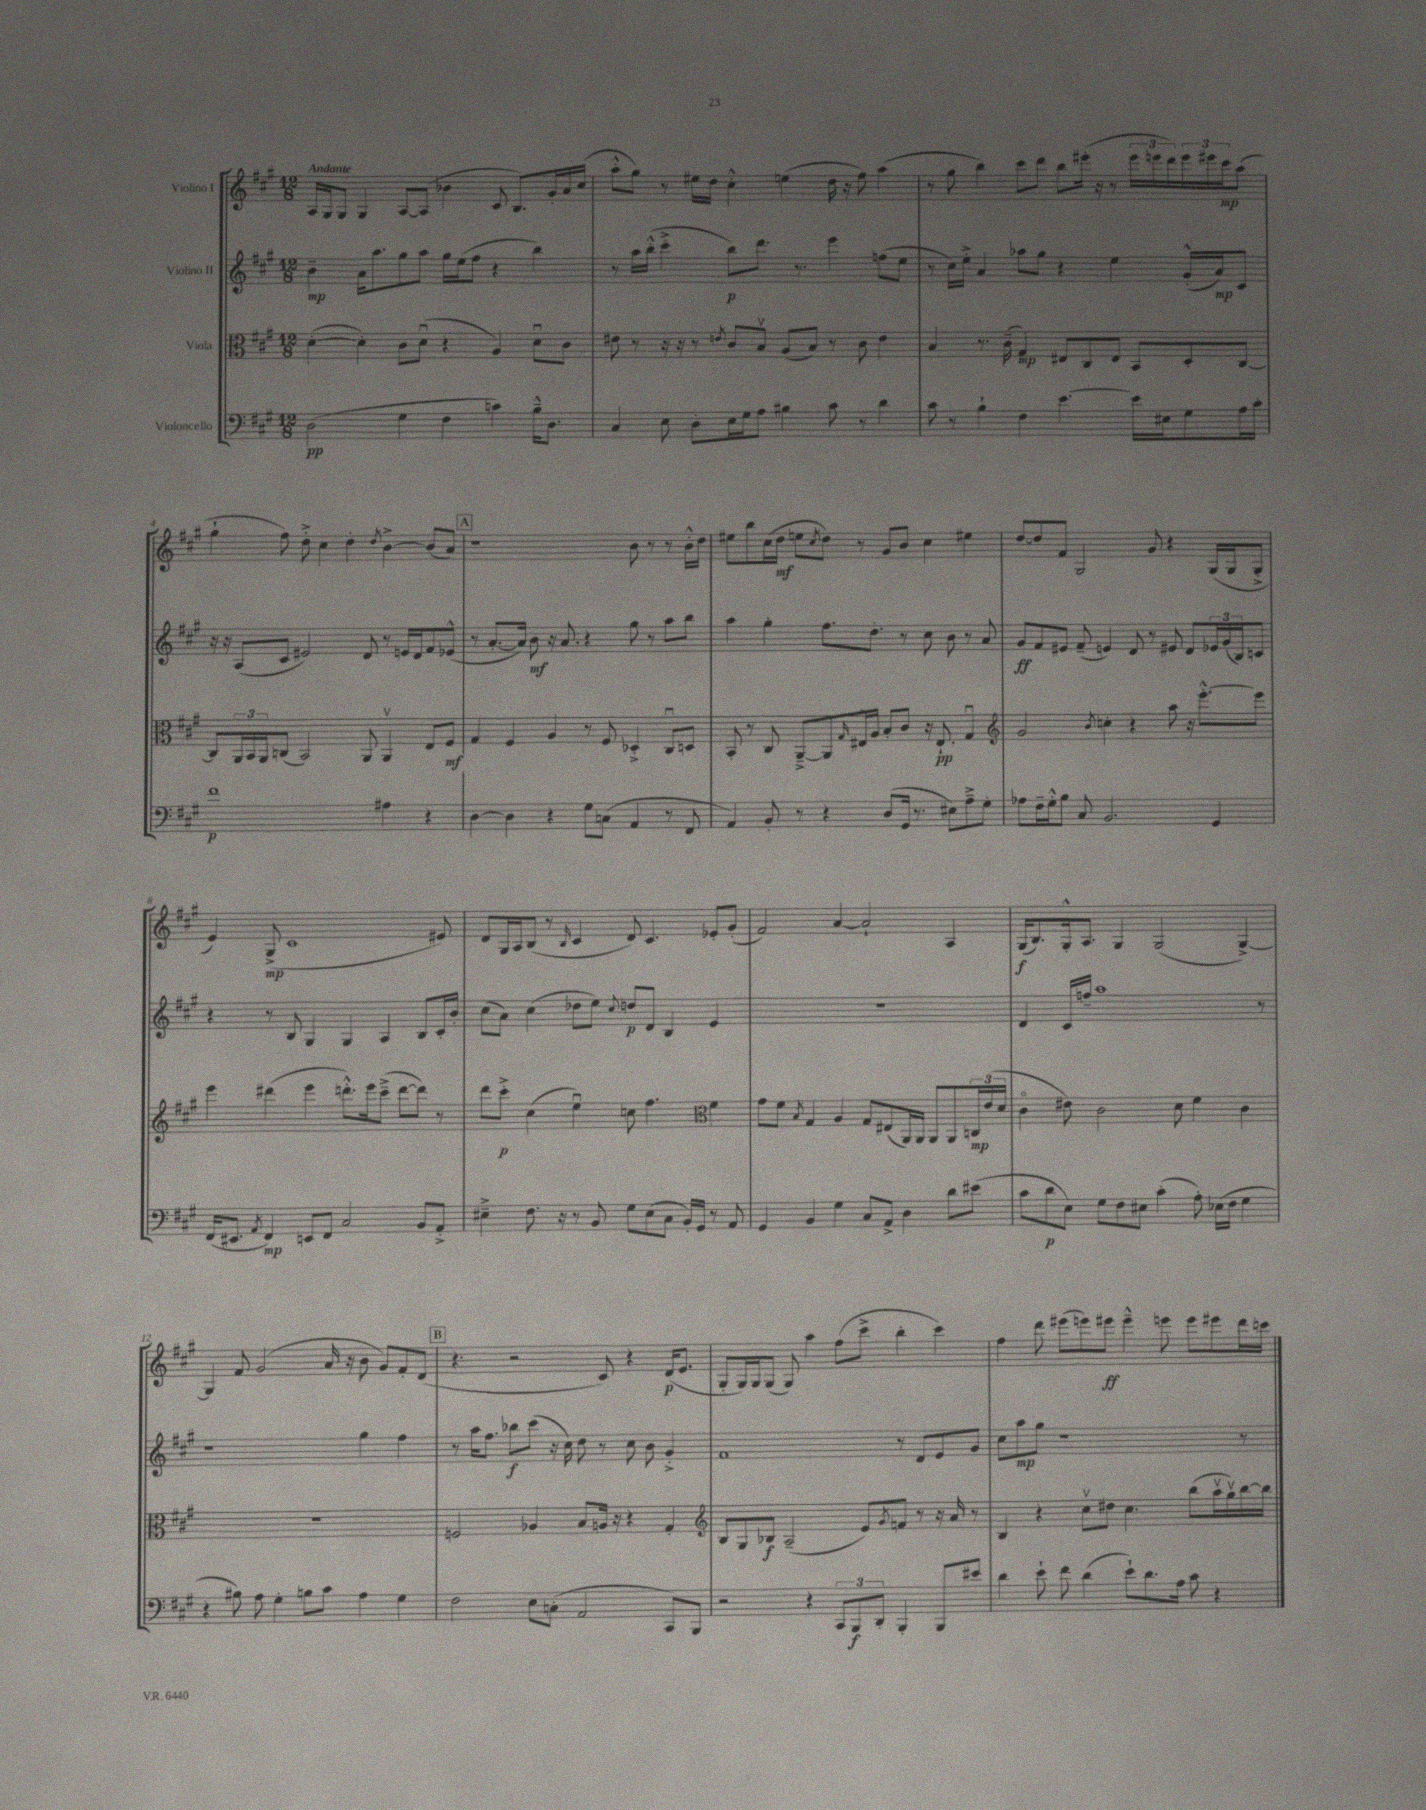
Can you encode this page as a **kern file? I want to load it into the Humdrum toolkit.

**kern	**kern	**kern	**kern
*staff4	*staff3	*staff2	*staff1
*clefF4	*clefC3	*clefG2	*clefG2
*k[f#c#g#]	*k[f#c#g#]	*k[f#c#g#]	*k[f#c#g#]
*M12/8	*M12/8	*M12/8	*M12/8
(2D\	([4d'\	4b~\	16A/LL
.	.	.	16G#/J
.	.	.	8G#/J
.	4d'\])	16a\LK	4G#/
.	.	8.aa\	.
4G#\	8c#\L	8gg#\	[8A/L
.	(8du\J	8aa\J	(8A/]J
4F#\	4r	16gg#\LL	4b-\
.	.	(16ee\J	.
.	.	8ff#\J	.
4c\)	4A/)	4r	8c#/
.	.	.	8.B/L)
16B~^^\LK	8du\L	4bb\)	.
8.D\J	.	.	16g#'/L
.	8c#\J	.	16a/
.	.	.	(16cc#/JJ
=	=	=	=
4C#/	8e#\	8r	8aa'^^\L
.	8r	16aa\LL	8gg#\J)
.	.	(16bb'^^\JJ	.
8E\	16r	4ccc#'^\	8r
.	16r	.	.
8D'\L	8r	.	16ee#\LL
.	.	.	16dd\JJ
.	8qe/	.	.
16E\L	8c#/L	8bb\L)	4cc#'^^\
16G#\J	.	.	.
8A\J	8Bv/J	8.ddd\J	.
4B#\	(8A/L	.	(4ee\
.	.	8.r	.
.	8B/J)	.	.
8c#\	8r	4eee\	16dd\
.	.	.	16r
8r	8c#\	.	8ff#\)
4d\	4e\	(8ff\L	(4aa\
.	.	8ee\J	.
=	=	=	=
8c#\	4B/	8r	8r
8r	.	16cc#\LL)	8gg#\
.	.	16ee'^\JJ	.
4B`\	8.r	4a/	4bb\)
.	(16c#~\	.	.
4F#\	4G#/)	8aa-\L	8ccc#\L
.	.	8gg#\J	8ddd\J
[4.e\	8E#/L	4r	8bb\L
.	8C#/	.	(16eee#'\Jk
.	.	.	16r
.	8E#/J	4ee\	8r
16e\]LL	8BB/L	.	24eee#\LL
.	.	.	24eee\
16E#\J	.	.	.
.	.	.	24ddd\)
8G#\	8D'/	(16g#'^^/LL	24eee\
.	.	.	24eee#\
.	.	16a/J)	.
.	.	.	24ccc#\J
16A\L	[8C#/J	8c#/J	(8aa\J
16c#'\JJ	.	.	.
=	=	=	=
1f#	8C#/]L	16r	4gg#`\
.	.	16r	.
.	24AA/L	(8A/L	.
.	24BB/	.	.
.	24AA/J	.	.
.	(8C/J	8c#/J	8ff#\)
.	2BB/)	2e#/)	8dd'^\
.	.	.	4cc#\
.	.	.	4dd'\
.	8AA/	8d/	.
.	.	.	8qdd/
4A#\	4AAv/	8r	[4b^\
.	.	16e/LL	.
.	.	16d/J	.
4r	8E/L	8f#/	(8b/]L
.	8F#/J	(8e-^^/J	8a/J)
=	=	=	=
[4D\	4G#/	8r	1r
.	.	[8.a'/L	.
4D\]	4F#/	.	.
.	.	16a/]Jk)	.
.	.	8b\	.
4r	4A/	16r	.
.	.	8.a/	.
8G#\L	8r	4r	.
(8C\J	8F#/	.	.
4AA/	4D-'^/	8gg#\	8b\
.	.	8r	8r
8r	8C#u/L	8aa\L	8r
8FF#/	8D/J	8bb\J	16b'^^\LL
.	.	.	16dd\JJ
=	=	=	=
4AA/)	8BB'/	4aa\	8ee#\L
.	8r	.	8bb\
8BB'/	8C#/	4gg#'\	(16cc#\L
.	.	.	16dd\JJ
8r	[8AA~^/L	.	8ee\L
.	.	.	8qcc#/
4r	8AA/]	8.ff#\L	8dd\J)
.	16qqG#/	.	.
.	16E#o/L	.	8r
.	16A/JJ	8.dd'\J	.
(8D/L	8B'/L	.	8g#/L
16GG#/Jk	8c#/J	8r	8b/J
8.r	.	.	.
.	16r	8cc#\	4cc#\
.	8.E#`/	.	.
8E#\L)	.	8b\	.
8A~^\	4G#u/	8r	4ee#\
8G#'\J	.	8a/	.
=	=	=	=
*	*clefG2	*	*
8A-\L	2g#/	8g#/L	[8dd/L
16F#~\L	.	8f#/	8dd/]
16G#'^^\J	.	.	.
8B\J	.	8e#/J	8f#/J
8C#/	.	(8f#~/	2G#/
.	8qb/	.	.
2.BB/	4cc'\	4e/)	.
.	4r	8d/	.
.	.	8r	8g#/
.	8aa\	8e#/	4r
.	16r	8d/L	.
.	[8.eee'^^\L	.	.
4GG#/	.	24e-/L	(16G#/LL
.	.	(24g#/	.
.	.	.	16G#/J
.	.	24B/J)	.
.	8eee\]J	8c/J	8G#'^/J
=	=	=	=
(16FF#/LK	4eee\	4r	4e/)
8.EE#/J	.	.	.
8qAA/	.	.	.
4FF#/)	(4ddd#\	8r	(8G#^/
.	.	8B/	1c#
8EE/L	4eee\	4G#/	.
8FF#/J	.	.	.
2C#/	8.ddd'^^\L)	4G#/	.
.	16eee\k	.	.
.	(8ccc#~^\J	4A/	.
.	[8ddd\L	.	.
8BB/L	8ddd\]J)	8B/L	.
8AA'^/J	8r	16c#'/L	8e#/)
.	.	16b'/JJ	.
=	=	=	=
4E#~^\	8ddd\L	(8cc#\L	8d/L
.	8ccc#'^\J	8a\J)	16G#/L
.	.	.	16A/J
8.F#\	(4cc#\	(4cc#\	(8B/J
.	.	.	8r
16r	.	.	.
.	.	.	16qqB/
8r	4eeu\)	8dd-\L	4c#/
8BB/	.	8ee\J)	.
.	.	8qqcc#/	.
8G#\L	8cc\	8dd/L	8d/)
(8E#\	4.ff#\	8d/J	4.c#/
8C#\J	.	4B/	.
16BB'/LL)	.	.	.
16GG#/JJ	.	.	.
*	*clefC3	*	*
8r	4f#\	4e/	8e-'/L
8AA/	.	.	(8g#'/J
=	=	=	=
4GG#/	8g#\L	1.r	2f#/)
.	8f#\J	.	.
.	8qB/	.	.
4BB/	4G#/	.	.
4G#\	4A/	.	[4a/
8C#/L	8G#/L	.	2a`/]
8AA^/J	(8E#/	.	.
4D\	16AA/L)	.	.
.	16AA/JJ	.	.
.	8AA/L	.	.
8d\L	8AA/	.	4A/
(8e#\J	24C/L	.	.
.	(24e/	.	.
.	24d/JJ	.	.
=	=	=	=
8c#\L	4c#o\	4d/	(16G#/LK
.	.	.	8.B/)
8d\	.	.	.
8E\J)	8e#\)	16c#/LL	16G#'^^/k
.	.	16ff~/JJ	8.A/J
8G#\L	2c#\	1aa	.
8F#\	.	.	4G#/
8E#\J	.	.	.
(4c#'\	.	.	(2G#/
.	8d\	.	.
8A'\)	4f#\	.	.
(16E-\LL	.	.	.
16F#\JJ	.	.	.
4G#\	4c#\	.	[4G#^/)
.	.	8r	.
=	=	=	=
4r	1.r	1r	4G#/]
8B#\)	.	.	8f#/
8A\	.	.	(2g#/
4G#'\	.	.	.
8B\L	.	.	.
8c#\J	.	.	16a/
.	.	.	16r
4A\	.	4gg#\	8b\
.	.	.	8g#/L)
4G#\	.	4ff#\	8f#'/
.	.	.	(8d/J
=	=	=	=
2F#\	2F/	8r	4.r
.	.	16aa\LK	.
.	.	8.ff#\J	.
.	.	8bb-\L	2r
8E\L	4A-/	(8ccc#\J	.
(8C'\J	.	16r	.
.	.	16cc#\)	.
2AA/	8B/L	8dd\	.
.	16A/Jk	8r	8c#/)
.	16r	.	.
.	4r	8cc#\	4r
.	.	8b\	.
8CC#/L)	4G#'/	4g#'^/	(16d/LK
.	.	.	8.e/J
8BBB/J	.	.	.
=	=	=	=
*	*clefG2	*	*
2r	8B/L	1f#	8G#'/L
.	8G#/	.	16G#/L)
.	.	.	16G#/J
.	8B-/J	.	(8G#/J
.	(2A~/	.	8G#/)
4r	.	.	4aa\
12CC#/L	.	.	(8ff#\L
12BBB/	.	.	.
.	8e/L)	.	8ccc#^\J
12DD'/J	.	.	.
.	8qg#/	.	.
4BBB'/	8f/J	8r	4bb'\
.	8r	8d/L	.
8BBB/L	16r	8e/	4ccc#\)
.	16a/	.	.
8e#/J	8r	8g#/J	.
=	=	=	=
4d\	4B/	8cc#\L	4ff#\
.	.	8aa\	.
8e`\	4r	8gg#\J	8ddd\
8f#\	.	1r	(8eee#\L
(4d\	8cc#v\L	.	8eee\)
.	8dd#\J	.	8eee#\J
8e`\L)	4.cc#\	.	4eee#~^^\
8.d\	.	.	.
.	.	.	8eee\
16A\Jk	.	.	.
8c#\	(8bb\L	.	8eee\L
4r	16aav\L	.	8eee#\
.	16gg#v\)	.	.
.	[16bb\	8r	16ddd\L
.	16bb\]JJ	.	16ccc\JJ
==	==	==	==
*-	*-	*-	*-
